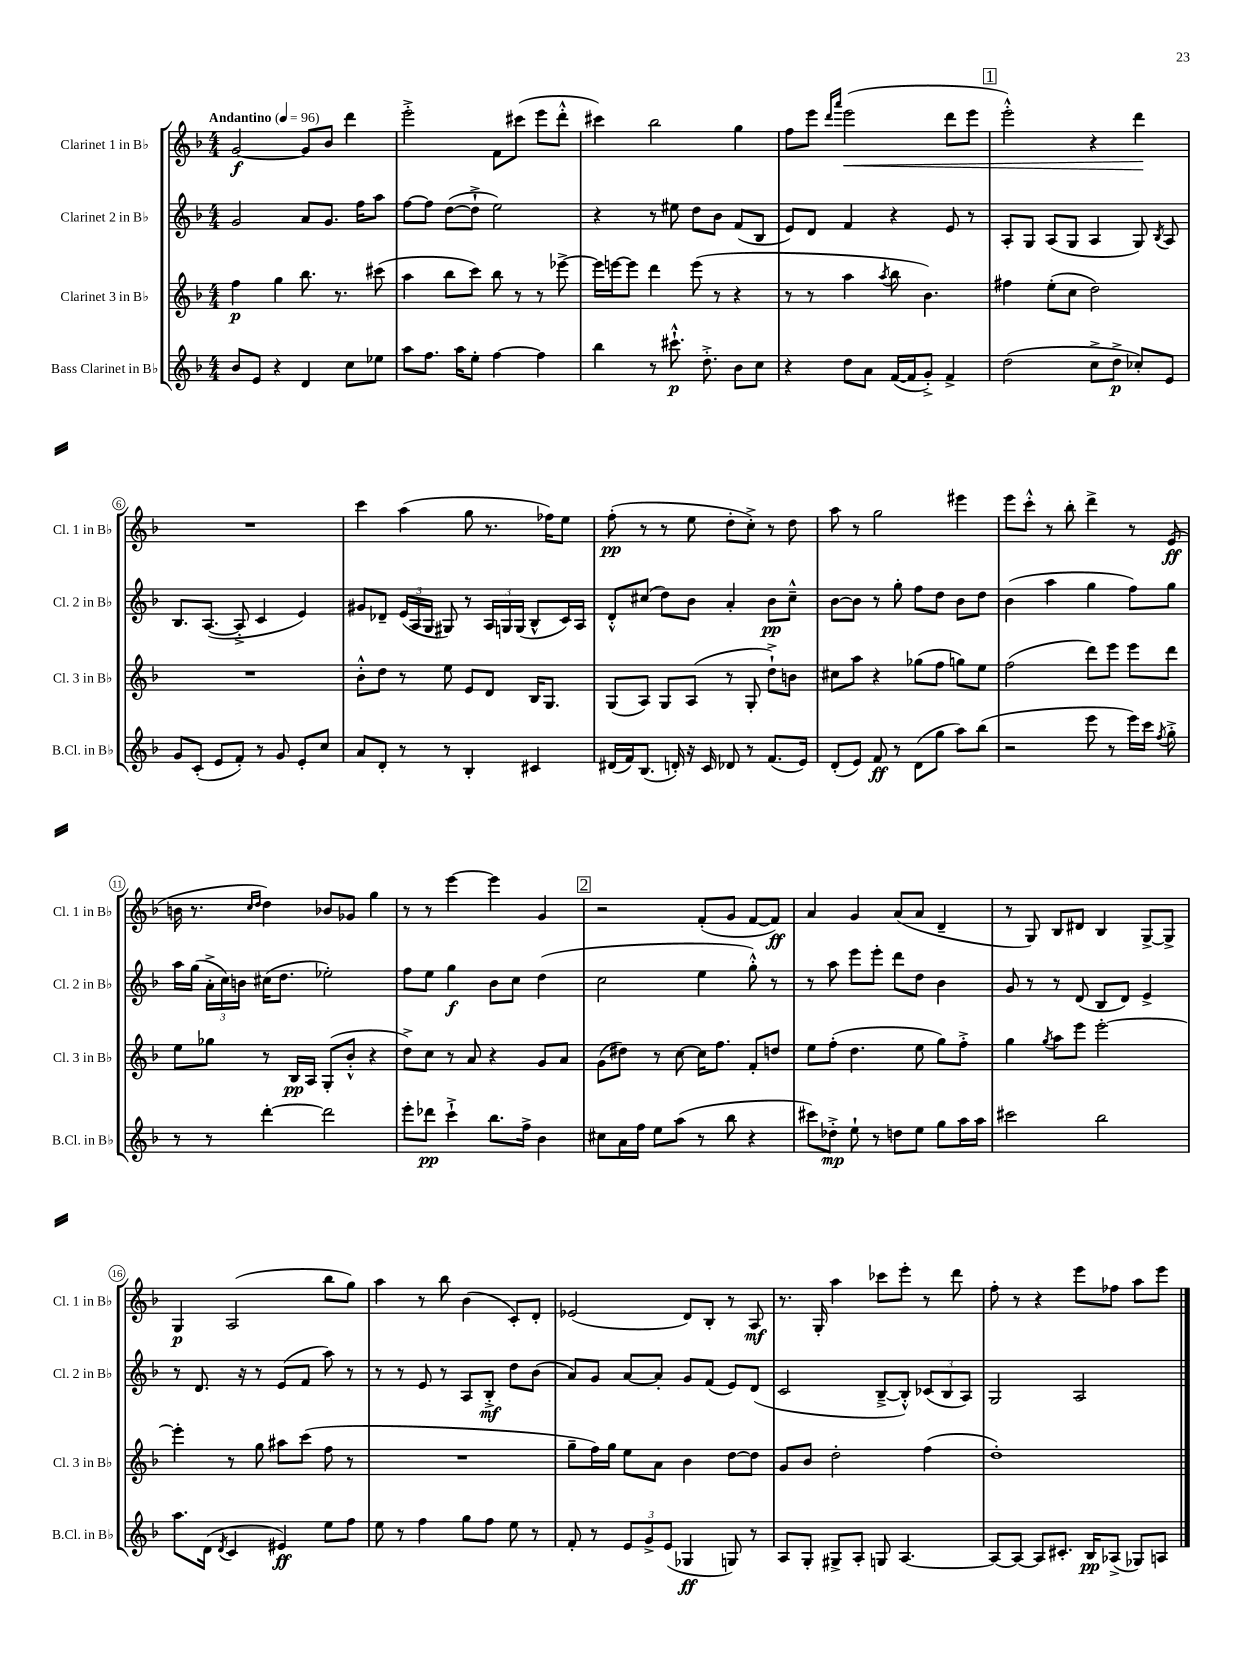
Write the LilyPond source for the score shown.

<<
\new StaffGroup <<
\new Staff = "s0" \with { instrumentName = "Clarinet 1 in Bb" shortInstrumentName = "Cl. 1 in Bb" } {
    \clef treble \key f \major \numericTimeSignature \time 4/4 \tempo "Andantino" 4 = 96
    \autoBeamOff g'2~\f g'8[ bes'8] d'''4 |
    e'''2-.-> f'8[ cis'''8]( e'''8[ d'''8]-.-^ |
    cis'''4) bes''2 g''4 |
    f''8[ e'''8] \grace { d'''16[ a'''16] } e'''2\<( d'''8[ e'''8] |
    \mark \markup { \box "1" } e'''2-.-^) r4 d'''4\! |
    R1 |
    c'''4 a''4( g''8 r8. fes''16[) e''8] |
    f''8-.\pp( r8 r8 e''8 d''8[-. c''8]-.->) r8 d''8 |
    a''8 r8 g''2 eis'''4 |
    e'''8[ c'''8]-.-^ r8 bes''8-. d'''4-> r8 e'8\ff( |
    b'16 r8. \grace { c''16[ d''16] } d''4) bes'8[ ges'8] g''4 |
    r8 r8 e'''4~ e'''4 g'4 |
    \mark \markup { \box "2" } r2 f'8[-.( g'8] f'8[~ f'8]\ff) |
    a'4 g'4 a'8[( a'8] d'4-- |
    r8 g8) bes8[ dis'8] bes4 g8[~-> g8]-> |
    g4\p a2( bes''8[ g''8]) |
    a''4 r8 bes''8 bes'4( c'8[-.) d'8]-. |
    ees'2( d'8[) bes8]-. r8 a8\mf |
    r8. g16-. a''4 ces'''8[ e'''8]-. r8 d'''8 |
    f''8-. r8 r4 e'''8[ fes''8] a''8[ e'''8] \bar "|." |
}
\new Staff = "s1" \with { instrumentName = "Clarinet 2 in Bb" shortInstrumentName = "Cl. 2 in Bb" } {
    \clef treble \key f \major \numericTimeSignature \time 4/4
    \autoBeamOff g'2 a'8[ g'8.] f''16[ a''8] |
    f''8[~ f''8] d''8[~( d''8]-!-> e''2) |
    r4 r8 eis''8 d''8[ bes'8] f'8[( bes8] |
    e'8[) d'8] f'4 r4 e'8 r8 |
    \mark \markup { \box "1" } a8[-. g8] a8[( g8] a4 g8) \acciaccatura { bes8 } a8 |
    bes8.[ a8.]~( a8-.-> c'4 e'4) |
    gis'8[ des'8]-- \tuplet 3/2 { e'16[( a16 g16] } gis8) r8 \tuplet 3/2 { a16[ g16 g16]( } bes8[-^ c'16) a16] |
    d'8[-.-^ cis''8]( d''8[) bes'8] a'4-. bes'8[\pp cis''8]---^ |
    bes'8[~ bes'8] r8 g''8-. f''8[ d''8] bes'8[ d''8] |
    bes'4( a''4 g''4 f''8[) g''8] |
    a''16[ g''16]( \tuplet 3/2 { a'16[-.-> c''16) b'16] } cis''16[( d''8.] ees''2-.) |
    f''8[ e''8] g''4\f bes'8[ c''8] d''4( |
    \mark \markup { \box "2" } c''2 e''4 g''8-.-^) r8 |
    r8 a''8 e'''8[ e'''8]-. d'''8[ d''8] bes'4 |
    g'8 r8 r8 d'8( bes8[ d'8]) e'4-> |
    r8 d'8. r16 r8 e'8[( f'8] a''8) r8 |
    r8 r8 e'8 r8 a8[ bes8]-.->\mf d''8[ bes'8]( |
    a'8[) g'8] a'8[~ a'8]-. g'8[ f'8]( e'8[) d'8]( |
    c'2 bes8[~---> bes8]-.-^) \tuplet 3/2 { ces'8[( bes8 a8]) } |
    g2 a2 \bar "|." |
}
\new Staff = "s2" \with { instrumentName = "Clarinet 3 in Bb" shortInstrumentName = "Cl. 3 in Bb" } {
    \clef treble \key f \major \numericTimeSignature \time 4/4
    \autoBeamOff f''4\p g''4 bes''8. r8. cis'''8( |
    a''4 bes''8[ c'''8]) bes''8 r8 r8 ees'''8~-> |
    ees'''16[ e'''16~ e'''8] d'''4 e'''8( r8 r4 |
    r8 r8 a''4 \acciaccatura { a''8 } bes''8 bes'4.) |
    \mark \markup { \box "1" } fis''4 e''8[-.( c''8] d''2) |
    R1 |
    bes'8[-.-^ d''8] r8 e''8 e'8[ d'8] bes16[ g8.] |
    g8[( a8]) g8[ a8]( r8 g8-. d''8[-!->) b'8] |
    cis''8[ a''8] r4 ges''8[( f''8] g''8[) e''8] |
    f''2( d'''8[) e'''8] e'''8[ d'''8] |
    e''8[ ges''8] r8 bes16[\pp a16] g8[-.( bes'8]-.-^ r4 |
    d''8[->) c''8] r8 a'8 r4 g'8[ a'8] |
    \mark \markup { \box "2" } g'8[( dis''8]) r8 c''8~ c''16[ f''8.] f'8[-. d''8] |
    e''8[ f''8]-.( d''4. e''8 g''8[) f''8]-.-> |
    g''4 \acciaccatura { g''8 } a''8[ e'''8] e'''2~-. |
    e'''4-. r8 g''8 ais''8[ c'''8]( f''8 r8 |
    R1 |
    g''8[-- f''16) g''16] e''8[ a'8] bes'4 d''8[~ d''8] |
    g'8[ bes'8] d''2-. f''4( |
    d''1-.) \bar "|." |
}
\new Staff = "s3" \with { instrumentName = "Bass Clarinet in Bb" shortInstrumentName = "B.Cl. in Bb" } {
    \clef treble \key f \major \numericTimeSignature \time 4/4
    \autoBeamOff bes'8[ e'8] r4 d'4 c''8[ ees''8] |
    a''8[ f''8.] a''16[ e''8]-. f''4~ f''4 |
    bes''4 r8 cis'''8.-!-^\p d''8.-.-> bes'8[ c''8] |
    r4 d''8[ a'8] f'16[~( f'16 g'8]-.->) f'4-> |
    \mark \markup { \box "1" } d''2( c''8[-> d''8]->\p ces''8[-.) e'8] |
    g'8[ c'8]-.( e'8[ f'8]-.) r8 g'8 e'8[-. c''8] |
    a'8[ d'8]-. r8 r8 bes4-. cis'4 |
    dis'16[( f'16) bes8.]( d'16-.) r16 c'16 des'8 r8 f'8.[( e'16]) |
    d'8[-.( e'8]) f'8\ff r8 d'8[( g''8] a''8[) bes''8]( |
    r2 e'''8 r8 e'''16[) c'''16] \acciaccatura { f''8 } g''8-.-> |
    r8 r8 d'''4~-. d'''2 |
    e'''8[-. des'''8]\pp c'''4-!-> bes''8.[ f''16]-> bes'4 |
    \mark \markup { \box "2" } cis''8[ a'16 f''16] e''8[ a''8]( r8 bes''8 r4 |
    cis'''8[) des''8]-.->\mp e''8-! r8 d''8[ e''8] g''8[ a''16 a''16] |
    cis'''2 bes''2 |
    a''8.[ d'16]( \acciaccatura { d'8 } c'4 eis'4\ff) e''8[ f''8] |
    e''8 r8 f''4 g''8[ f''8] e''8 r8 |
    f'8-. r8 \tuplet 3/2 { e'8[ g'8-> e'8]( } ges4\ff g8) r8 |
    a8[ g8]-. gis8[-> a8]-. g8 a4.~ |
    a8[~ a8]~ a8[ cis'8.]-. bes16[\pp aes8]->( ges8[) a8] \bar "|." |
}
>>
>>
\layout { \context { \Score \override BarNumber.stencil = #(make-stencil-circler 0.1 0.3 ly:text-interface::print) } }
